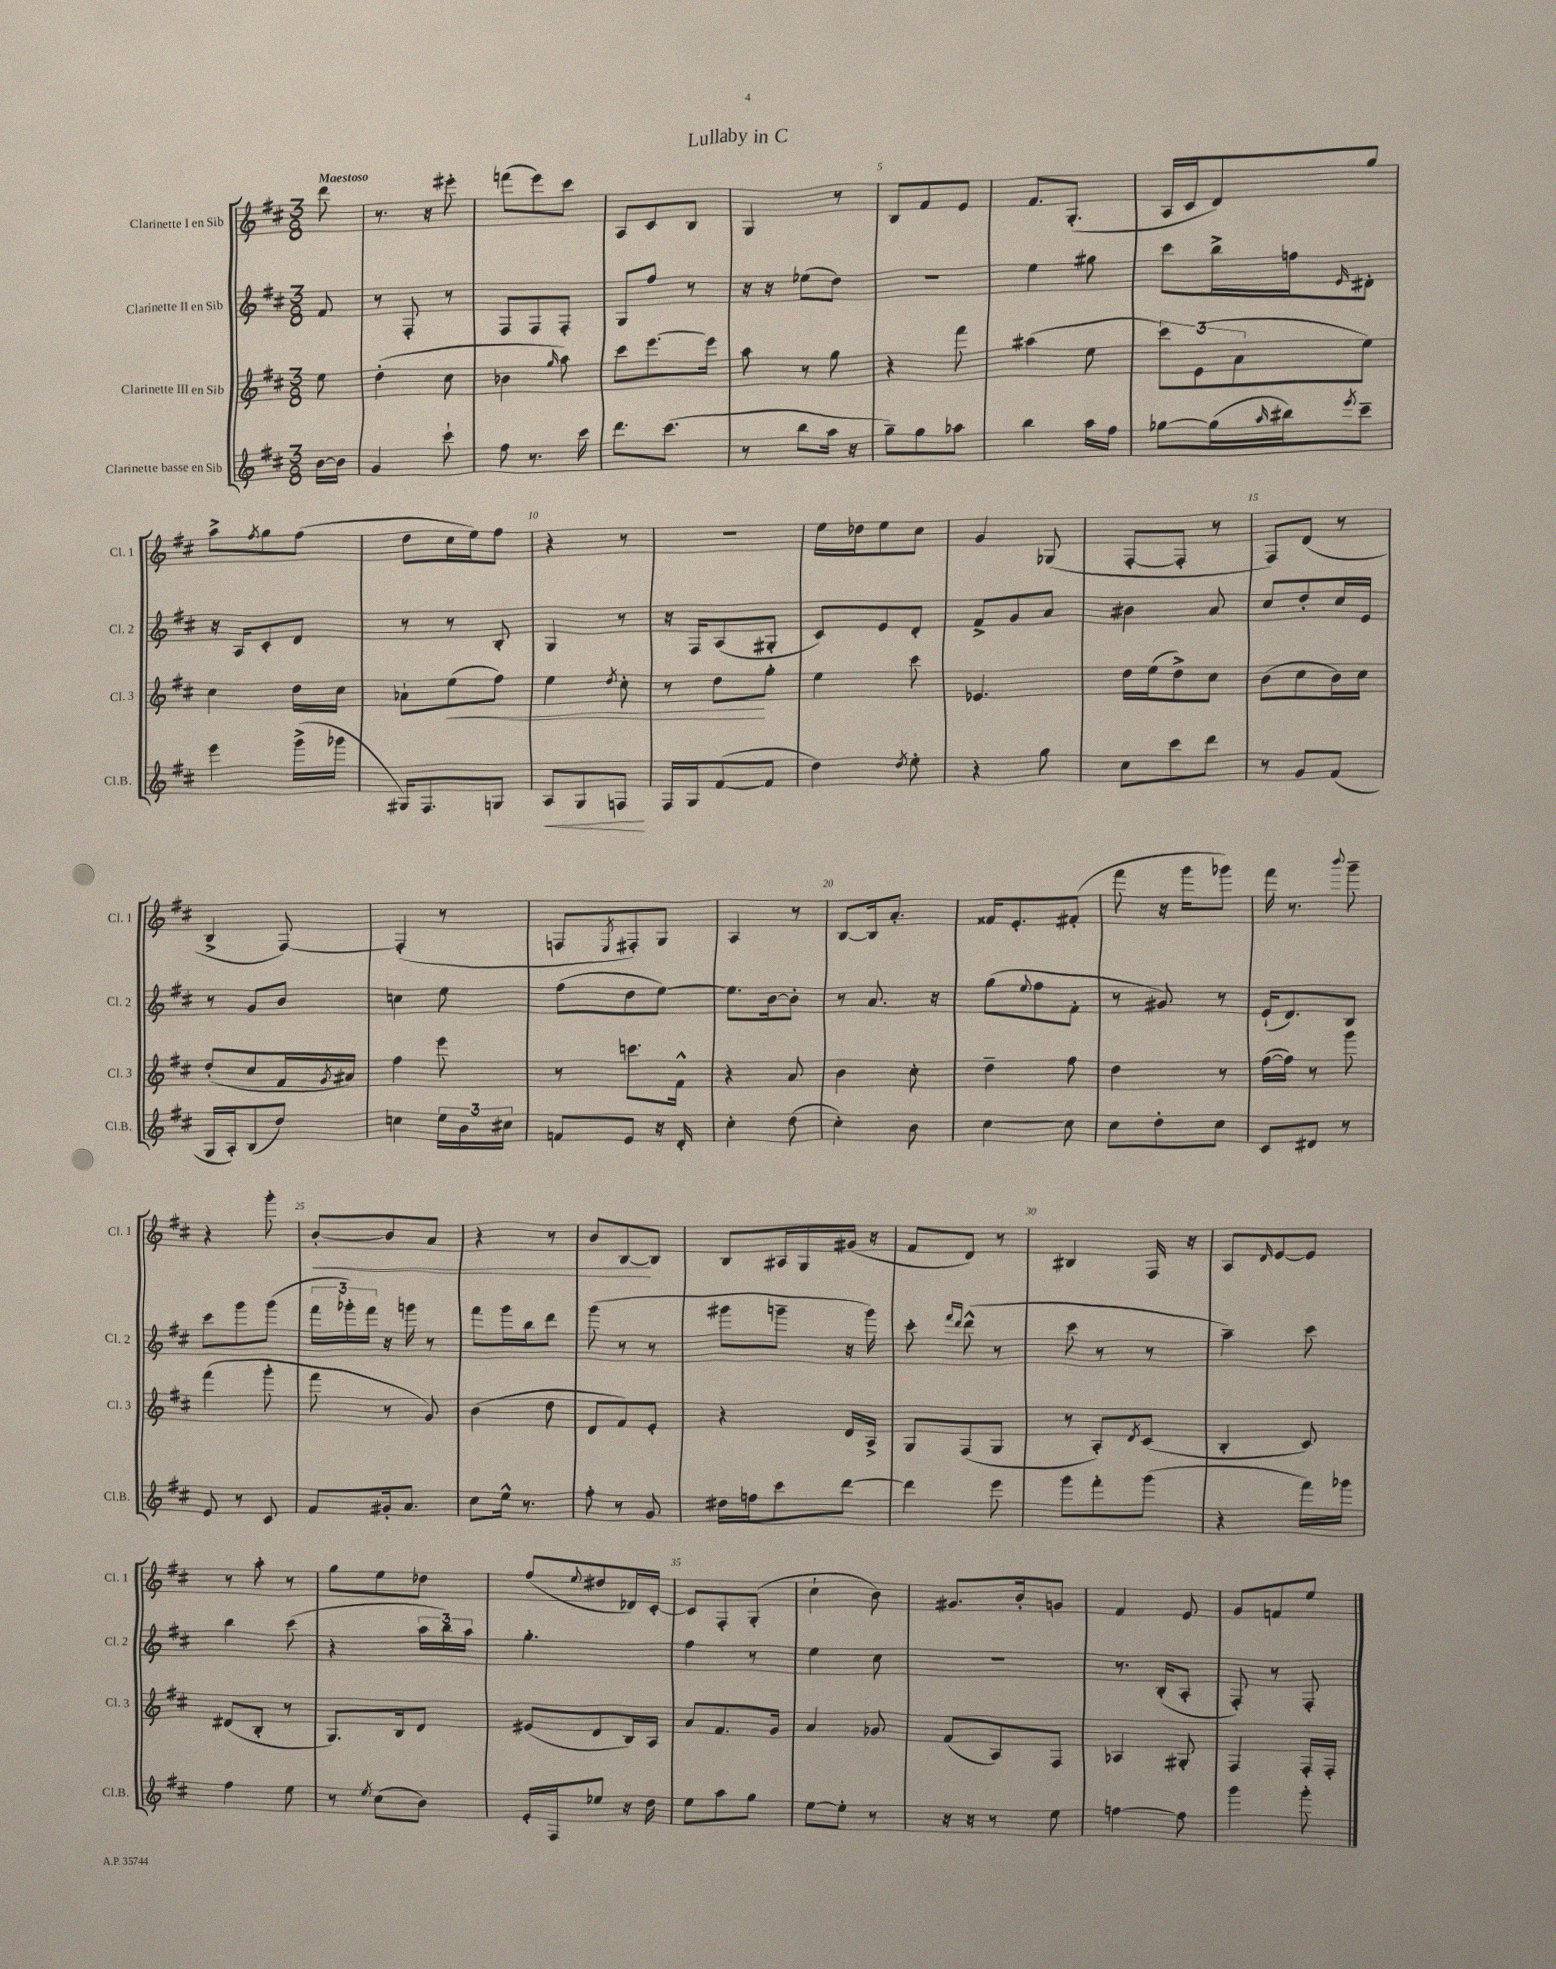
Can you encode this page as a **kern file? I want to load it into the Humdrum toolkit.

**kern	**dynam	**kern	**dynam	**kern	**kern	**dynam
*part4	*part4	*part3	*part3	*part2	*part1	*part1
*staff4	*staff4	*staff3	*staff3	*staff2	*staff1	*staff1
*I"Clarinette basse en Sib	*	*I"Clarinette III en Sib	*	*I"Clarinette II en Sib	*I"Clarinette I en Sib	*
*I'Cl.B.	*	*I'Cl. 3	*	*I'Cl. 2	*I'Cl. 1	*
*clefG2	*	*clefG2	*	*clefG2	*clefG2	*
*k[f#c#]	*	*k[f#c#]	*	*k[f#c#]	*k[f#c#]	*
*M3/8	*	*M3/8	*	*M3/8	*M3/8	*
=	=	=	=	=	=	=
!	!	!	!	!	!LO:TX:a:B:t=Maestoso	!
[16b\LL	.	8ee\	.	8f#/	8ddd\	.
16b\JJ]	.	.	.	.	.	.
=1	=1	=1	=1	=1	=1	=1
4g/	.	(4dd'\	.	8r	8.r	.
.	.	.	.	8F#'/	.	.
.	.	.	.	.	16r	.
8ccc#`\	.	8cc#\	.	8r	8eee#X'\	.
=2	=2	=2	=2	=2	=2	=2
8ff#\	.	4b-X\	.	8F#/L	(8fffn\L	.
8.r	.	.	.	8F#/	8eee\)	.
.	.	16qqgg/	.	.	.	.
.	.	8aa\)	.	8F#'/J	8ccc#\J	.
16ccc#\	.	.	.	.	.	.
=3	=3	=3	=3	=3	=3	=3
8.ddd\L	.	8ccc#\L	.	8G/L	8A/L	.
.	.	[8.eee\	.	8ff#/J	8c#/	.
(8.ccc#\J	.	.	.	.	.	.
.	.	.	.	8r	8B/J	.
.	.	16eee\Jk]	.	.	.	.
=4	=4	=4	=4	=4	=4	=4
8r	.	8aa\	.	16r	4G/	.
.	.	.	.	16r	.	.
8bb\L	.	8r	.	(8ee-X\L	.	.
16aa\Jk	.	8gg\	.	8dd\J)	8r	.
16r	.	.	.	.	.	.
=5	=5	=5	=5	=5	=5	=5
8gg~\L)	.	4r	.	4.r	8B/L	.
8gg\	.	.	.	.	8f#/	.
8aa-X\J	.	8fff#\	.	.	8e/J	.
=6	=6	=6	=6	=6	=6	=6
4bb\	.	(4aa#X\	.	4ee\	8.f#/L	.
.	.	.	.	.	(8.G'/J	.
16aa\LL	.	8ee\	.	8gg#X\	.	.
16ff#\JJ	.	.	.	.	.	.
=7	=7	=7	=7	=7	=7	=7
[8gg-X\L	.	12ccc#\L)	.	8ccc#\L	16A/LL	.
.	.	.	.	.	16c#/J	.
.	.	(12e\	.	.	.	.
(16gg-\L]	.	.	.	16bb^\L	8d/)	.
.	.	12a\	.	.	.	.
16qqaa/	.	.	.	.	.	.
16bb#X\J)	.	.	.	16ffn\J	.	.
8qeee/	.	.	.	16qqe/	.	.
8ccc#~\J	.	8ee\J)	.	8d#X'\J	8gg/J	.
!!LO:LB:g=z
=8	=8	=8	=8	=8	=8	=8
4eee\	.	4cc#\	.	16r	8aa^\L	.
.	.	.	.	16A/KL	.	.
.	.	.	.	.	8qff#/	.
.	.	.	.	8c#'/	8gg\	.
(16ggg^\LL	.	16dd\LL	.	8d/J	(8ff#\J	.
16ggg-X\JJ	.	16cc#\JJ	.	.	.	.
=9	=9	=9	=9	=9	=9	=9
16G#X/KL)	.	8a-X`\L	.	8r	8dd\L	.
8.F#/	.	.	.	.	.	.
!	!	!	!LO:HP:b	!	!	!
.	.	(8ee\	<	8r	16cc#\L	.
.	.	.	.	.	16ee\J)	.
8Gn/J	.	8ff#\J)	.	8B'/	8ff#\J	.
=10	=10	=10	=10	=10	=10	=10
!	!LO:HP:b	!	!	!	!	!
8A/L	<	4ee\	.	4G/	4r	.
8G/	.	.	.	.	.	.
.	.	8qdd/	.	.	.	.
8Fn/J	.	8cc#'\	.	8r	8r	.
.	[	.	.	.	.	.
=11	=11	=11	=11	=11	=11	=11
16F#/LL	.	8r	.	16r	4.r	.
16G/J	.	.	.	16F#/KL	.	.
([8f#/	.	8dd\L	.	(8A/	.	.
8f#/J]	.	8gg'\J	[	8G#X'/J	.	.
=12	=12	=12	=12	=12	=12	=12
4dd\)	.	4ee\	.	8c#/L)	16ee\LL	.
.	.	.	.	.	16dd-X\J	.
.	.	.	.	8e/	8ee\	.
8qdd/	.	.	.	.	.	.
8ee'\	.	8ccc#\	.	8d'/J	8cc#\J	.
=13	=13	=13	=13	=13	=13	=13
4r	.	4.e-X/	.	8f#^/L	4g/	.
.	.	.	.	8g/	.	.
8gg\	.	.	.	8a/J	(8G-X/	.
=14	=14	=14	=14	=14	=14	=14
8cc#\L	.	16dd\LL	.	4b#X\	[8F#'/L	.
.	.	(16ee\J	.	.	.	.
8ccc#\	.	8dd^\)	.	.	8F#'/J]	.
8ddd\J	.	8cc#\J	.	8a/	8r	.
=15	=15	=15	=15	=15	=15	=15
8r	.	(8b\L	.	8cc#/L	8F#/L)	.
8g/L	.	8cc#\	.	8dd'/	(8d/J	.
(8f#/J	.	16b\L)	.	16cc#/L	8r	.
.	.	16cc#\JJ	.	16e/JJ	.	.
!!LO:LB:g=z
=16	=16	=16	=16	=16	=16	=16
16G/LL	.	(8dd'/L	.	8r	4B^/	.
16A'/J)	.	.	.	.	.	.
(8B/	.	8cc#/	.	8g/L	.	.
8dd/J)	.	16f#/L	.	8b/J	[8F#/)	.
.	.	8qg/	.	.	.	.
.	.	16a#X/JJ)	.	.	.	.
=17	=17	=17	=17	=17	=17	=17
4ccn\	.	4ff#\	.	4ccn\	(4F#'/]	.
24ee\LL	.	8eee\	.	8ee\	8r	.
24b\	.	.	.	.	.	.
24cc#X\JJ	.	.	.	.	.	.
=18	=18	=18	=18	=18	=18	=18
8fn/L	.	8r	.	(8ff#\L	8Fn/L	.
.	.	.	.	.	8qE/	.
8e/J	.	8.cccn\L	.	8dd\	8F#X'/)	.
16r	.	.	.	[8ee\J)	8G/J	.
16d'/	.	16f#^^\Jk	.	.	.	.
=19	=19	=19	=19	=19	=19	=19
4cc#'\	.	4r	.	8.ee\L]	4A/	.
.	.	.	.	[16b\k	.	.
(8dd\	.	8a/	.	8b'\J]	8r	.
=20	=20	=20	=20	=20	=20	=20
4cc#'\)	.	4b\	.	8r	[8B/L	.
.	.	.	.	8.a/	16B/k]	.
.	.	.	.	.	8.a'/J	.
8b\	.	8cc#'\	.	.	.	.
.	.	.	.	16r	.	.
=21	=21	=21	=21	=21	=21	=21
[4cc#\	.	4dd~\	.	(8gg\L	16f##X/KL	.
.	.	.	.	.	8.e'/	.
.	.	.	.	8qqee/	.	.
.	.	.	.	8ff#\	.	.
8cc#\]	.	8ff#\	.	8f#'\J	(8f#X'/J	.
=22	=22	=22	=22	=22	=22	=22
8cc#\L	.	4dd\	.	8r	8fff#\	.
8dd'\	.	.	.	8g#X/)	16r	.
.	.	.	.	.	16ggg\KL	.
8cc#\J	.	8r	.	8r	8ggg-X\J)	.
=23	=23	=23	=23	=23	=23	=23
8c#/L	.	([16ff#\LL	.	(16e`/KL	16fff#\	.
.	.	16ff#\JJ])	.	8.d/)	8.r	.
8d#X/J	.	8r	.	.	.	.
.	.	.	.	.	8qqbbb/	.
8r	.	8ggg\	.	8B/J	8ggg~\	.
!!LO:LB:g=z
=24	=24	=24	=24	=24	=24	=24
8e/	.	(4fff#\	.	8ccc#\L	4r	.
8r	.	.	.	8ggg\	.	.
8c#/	.	8ggg'\	.	(8ggg\J	8ggg'\	.
=25	=25	=25	=25	=25	=25	=25
!	!	!	!	!	!	!LO:HP:b
8f#/L	.	8fff#\	.	24fff#\LL	[8b'/L	<
.	.	.	.	24ggg-X'\)	.	.
.	.	.	.	24fff#\JJ	.	.
16g#X'/k	.	8r	.	16r	8b/]	.
8.a/J	.	.	.	16gggn\	.	.
.	.	8g/)	.	8r	8a/J	.
=26	=26	=26	=26	=26	=26	=26
8cc#\L	.	(4b\	.	8fff#\L	4r	.
16ee^^\Jk	.	.	.	16ggg\L	.	.
8.r	.	.	.	16bb\J	.	.
.	.	8dd\	.	8ddd\J	8r	.
=27	=27	=27	=27	=27	=27	=27
8ff#'\	.	8d/L	.	(8ggg\	8b/L	.
8r	.	8f#/)	.	8r	[8B/	.
8g/	.	8e'/J	.	8r	8B/J]	[
=28	=28	=28	=28	=28	=28	=28
16dd#X\LL	.	4r	.	8ggg#X\L	8B/L	.
16ffn\J	.	.	.	.	.	.
8ccc#\	.	.	.	8gggn~\J	16A#X/L	.
.	.	.	.	.	16G/	.
[8ddd\J	.	16d/LL	.	16r	(16g#X/JJ	.
.	.	16A^/JJ	.	16ggg\)	16r	.
=29	=29	=29	=29	=29	=29	=29
4ddd\]	.	8G/L	.	8ccc#'\	8f#/L	.
.	.	.	.	16qqfff#/LL	.	.
.	.	.	.	16qqddd/JJ	.	.
.	.	(8F#/	.	(8ddd^^\	8d/J)	.
8eee\	.	8G/J	.	8r	8r	.
=30	=30	=30	=30	=30	=30	=30
8ggg\L	.	8r	.	8ccc#\	4B#X/	.
8fff#'\	.	8A'/L)	.	8r	.	.
.	.	8qd/	.	.	.	.
(8ggg\J	.	(8c#/J	.	8r	16F#/	.
.	.	.	.	.	16r	.
=31	=31	=31	=31	=31	=31	=31
4r	.	4B'/	.	4aa~\)	8A/L	.
.	.	.	.	.	16qqd/	.
.	.	.	.	.	[8e/	.
16fff#\LL)	.	8c#/)	.	8ccc#\	8e/J]	.
16ggg-X\JJ	.	.	.	.	.	.
!!LO:LB:g=z
=32	=32	=32	=32	=32	=32	=32
4ff#\	.	(8d#X/L	.	4bb\	8r	.
.	.	8B'/J	.	.	8aa'\	.
8ee\	.	8r	.	(8ccc#\	8r	.
=33	=33	=33	=33	=33	=33	=33
8r	.	8.G/L)	.	4r	8gg\L	.
8qee/	.	.	.	.	.	.
(8cc#\L	.	.	.	.	8ee\	.
.	.	16B/k	.	.	.	.
8b\J)	.	8d/J	.	24aa\LL	8dd-X\J	.
.	.	.	.	24bb\)	.	.
.	.	.	.	24aa\JJ	.	.
=34	=34	=34	=34	=34	=34	=34
16e'/LL	.	(8e#X/L	.	4.gg'\	(8ff#/L	.
16F#/J	.	.	.	.	.	.
.	.	.	.	.	8qqee/	.
8ee-X/J	.	8d/	.	.	8dd#X/	.
16r	.	16B/L)	.	.	16d-X/L)	.
16dd\	.	16A/JJ	.	.	[16c#'/JJ	.
=35	=35	=35	=35	=35	=35	=35
8ee\L	.	8a/L	.	4ff#\	8c#/L]	.
8aa\	.	8.f#/	.	.	8F#'/	.
8gg\J	.	.	.	8r	(8G'/J	.
.	.	16g/Jk	.	.	.	.
=36	=36	=36	=36	=36	=36	=36
[8ee\L	.	4a/	.	4ee\	4cc#`\	.
8ee'\J]	.	.	.	.	.	.
8r	.	8g-X/	.	8cc#\	8b\)	.
=37	=37	=37	=37	=37	=37	=37
16r	.	(8f#/L	.	4.r	8.g#X/L	.
16r	.	.	.	.	.	.
8r	.	8A/)	.	.	.	.
.	.	.	.	.	16b'/k	.
8ee\	.	8F#/J	.	.	8gn/J	.
=38	=38	=38	=38	=38	=38	=38
[4ffn\	.	4A-X/	.	8.r	4f#/	.
.	.	.	.	(16B'/KL	.	.
8ff\]	.	8G#X'/	.	8A'/J	8e/	.
=39	=39	=39	=39	=39	=39	=39
4ggg\	.	4F#/	.	8F#'/)	8g/L	.
.	.	.	.	8r	8fn/	.
8ggg'\	.	16F#'/LL	.	8F#'/	8ee/J	.
.	.	16F#'/JJ	.	.	.	.
==	==	==	==	==	==	==
*-	*-	*-	*-	*-	*-	*-
